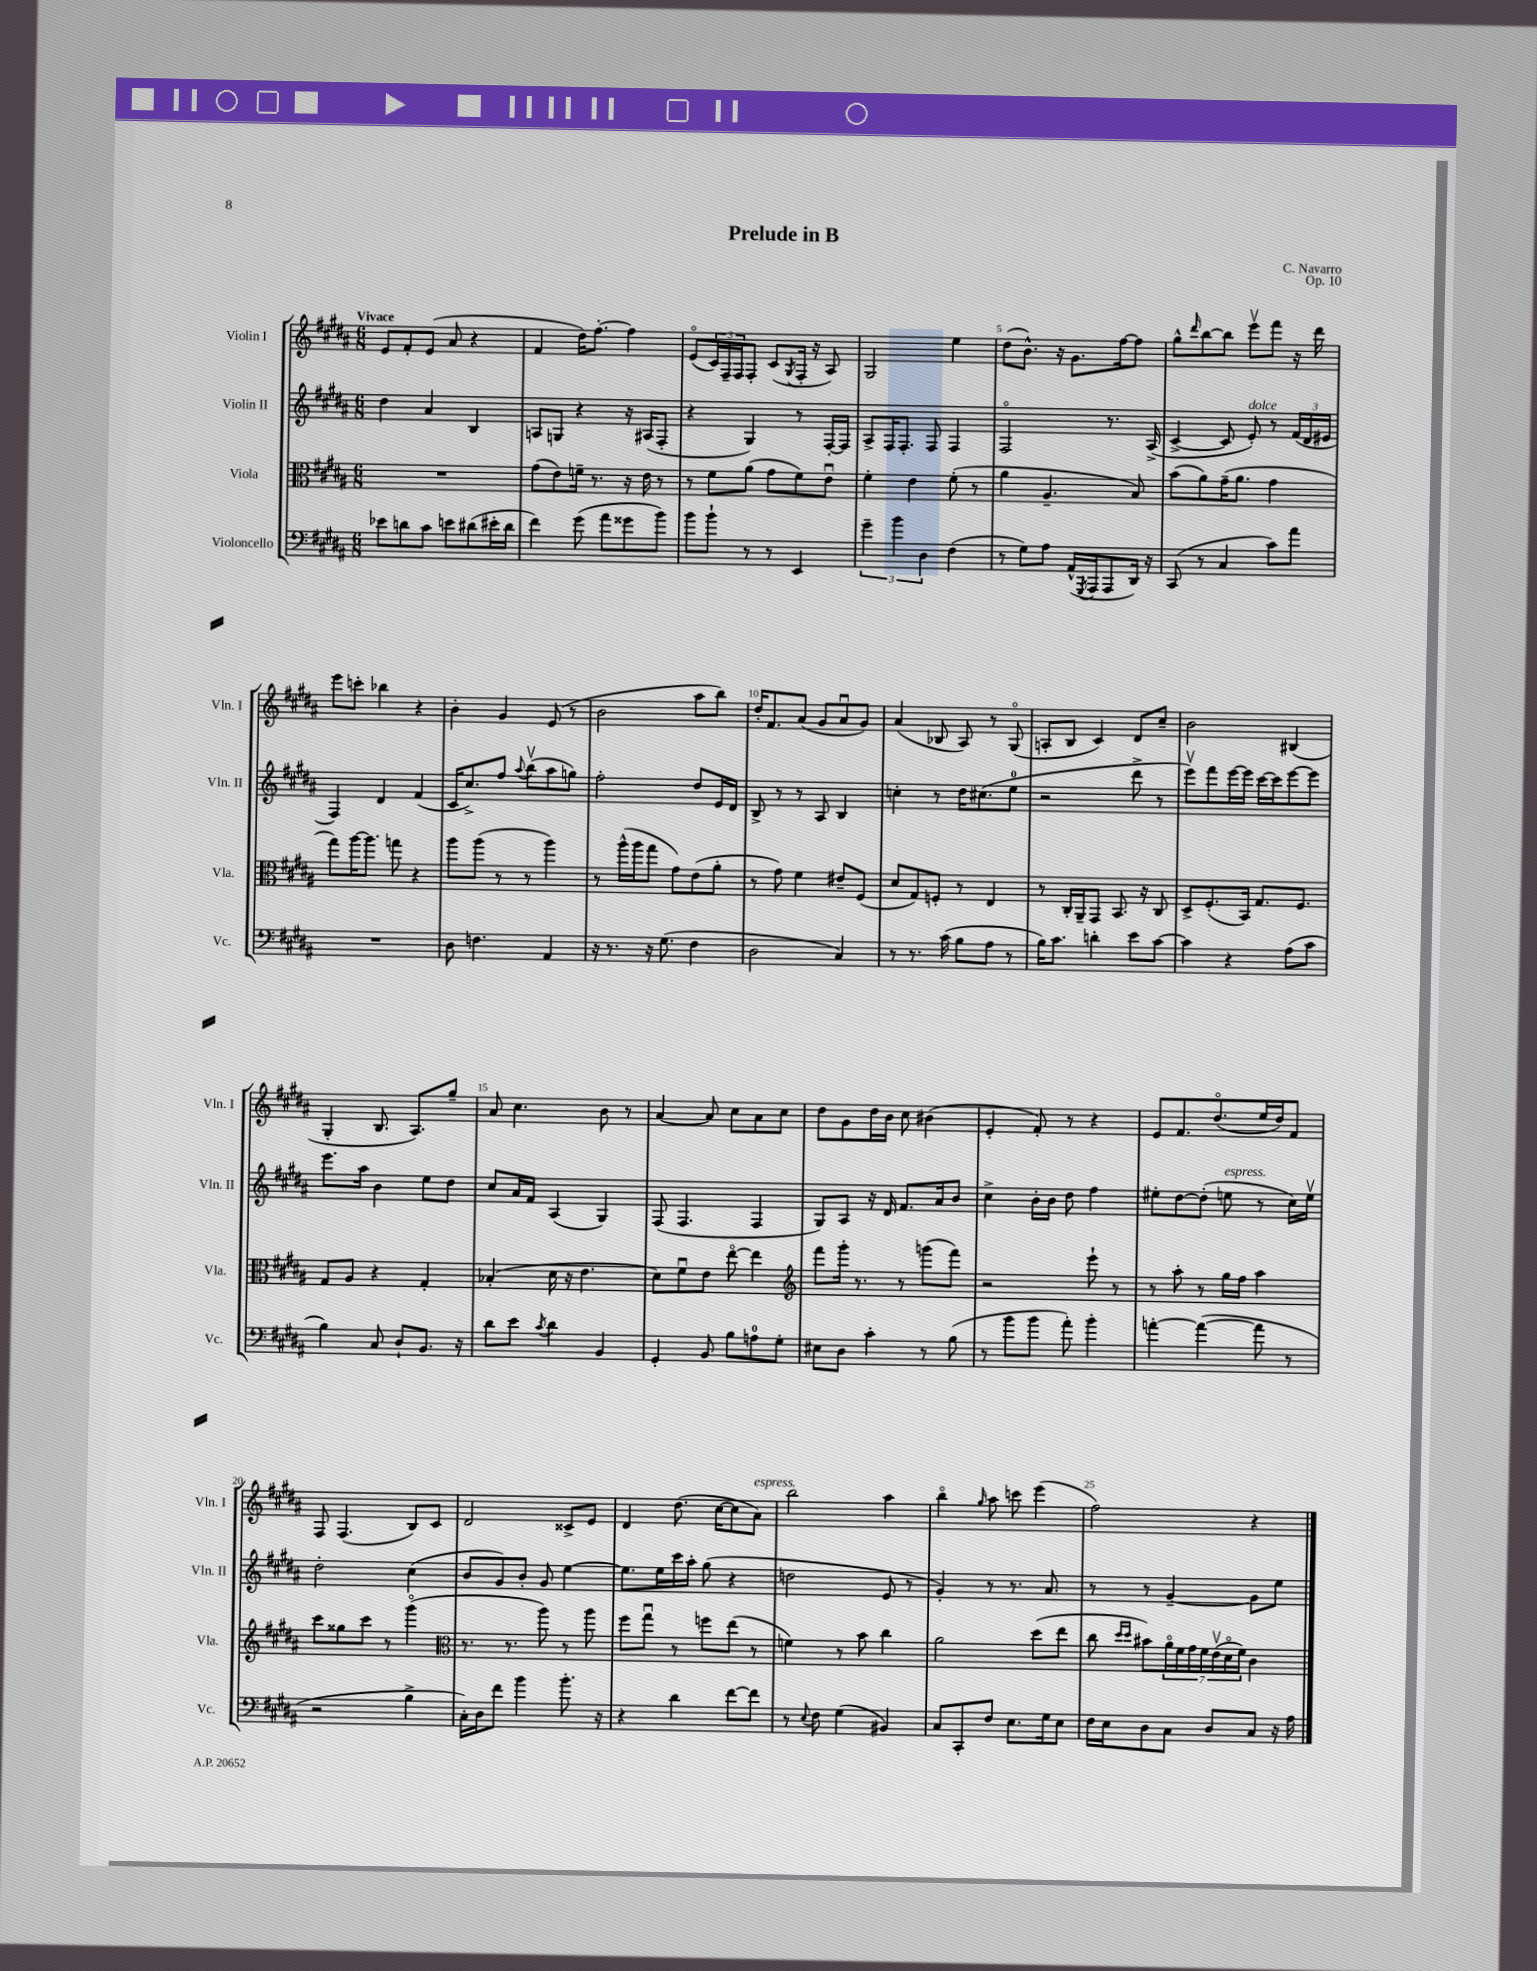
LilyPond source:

\header { title = "Prelude in B" composer = "C. Navarro" opus = "Op. 10" }
<<
\new StaffGroup <<
\new Staff = "s0" \with { instrumentName = "Violin I" shortInstrumentName = "Vln. I" } {
    \clef treble \key b \major \numericTimeSignature \time 6/8 \tempo "Vivace"
    e'8 fis'8-. e'8( ais'8 r4 |
    fis'4 dis''16) fis''8.~-. fis''4 |
    e'8\flageolet( \tuplet 3/2 { cis'16) fis16-- fis16 } fis8-. cis'8( \acciaccatura { gis8 } fis16-. r16 ais8) |
    gis2 e''4 |
    dis''8( b'8.-^) r16 gis'8. fis''16~ fis''8 |
    gis''8-^ \grace { dis'''16 } b''8~ b''8 e'''8\upbow fis'''8 r16 dis'''16 |
    e'''8 c'''8-. bes''4 r4 |
    b'4-. gis'4 e'8( r8 |
    b'2 ais''8 b''8) |
    dis''16-. fis'8. ais'8( gis'8 ais'8\downbow gis'8) |
    ais'4( bes8 ais8) r8 gis8\flageolet( |
    a8-. b8 cis'4) dis'8 cis''8-- |
    b'2 bis4( |
    gis4-. b8. ais8.) gis''8-- |
    ais'8 cis''4. b'8 r8 |
    ais'4~ ais'8 cis''8 ais'8 cis''8 |
    dis''8 gis'8 dis''16 b'16 cis''8 bis'4( |
    e'4-. fis'8-.) r8 r4 |
    e'8 fis'8. dis''8.\flageolet( e''16 dis''16) fis'8 |
    fis8 fis4.( b8) cis'8 |
    dis'2 cisis'8-> e'8 |
    dis'4 dis''8.( cis''16~ cis''8 ais'8^\markup { \italic "espress." }) |
    b''2 ais''4 |
    b''4\flageolet \grace { gis''16 } ais''8 c'''8 e'''4( |
    fis''2) r4 \bar "|." |
}
\new Staff = "s1" \with { instrumentName = "Violin II" shortInstrumentName = "Vln. II" } {
    \clef treble \key b \major \numericTimeSignature \time 6/8
    dis''4 ais'4 b4 |
    a8 g8 r4 r16 ais16( fis8-. |
    r4 gis4) r8 fis16~-. fis16 |
    ais8-> fis16 fis8.-. fis8 fis4 |
    fis2\flageolet r8. ais16->( |
    cis'4~-> cis'8 e'8-.^\markup { \italic "dolce" }) r8 \tuplet 3/2 { fis'16( dis'16 eis'16 } |
    fis4) dis'4 fis'4( |
    cis'16 cis''8.->) fis''8 \appoggiatura { ais''8 } b''8\upbow( ais''8 g''8) |
    fis''2-. dis''8 e'16 dis'16 |
    b8-> r8 r8 ais8 b4 |
    c''4-. r8 dis''16 cis''8.( e''8-0 |
    r2 dis'''8-> r8 |
    e'''8\upbow) fis'''8 e'''16~ e'''16 cis'''16~ cis'''16 e'''8~ e'''8 |
    e'''8. ais''16 b'4 e''8 dis''8 |
    cis''8 ais'16 fis'16 ais4( gis4) |
    fis8( fis4. fis4 |
    gis8) ais8 r16 dis'16 fis'8. ais'16 b'8 |
    cis''4-> b'16-. b'16 dis''8 fis''4 |
    eis''8-. dis''8~ dis''8-.( e''8^\markup { \italic "espress." } r8 cis''16) e''16\upbow |
    dis''2-. cis''4( |
    b'8 gis'8) b'8-. gis'8 e''4~ |
    e''8. e''16 cis'''16 ais''16-. gis''8( r4 |
    d''2 e'8 r8 |
    gis'4-.) r8 r8. ais'8. |
    r8 r8 gis'4~-- gis'8 e''8 \bar "|." |
}
\new Staff = "s2" \with { instrumentName = "Viola" shortInstrumentName = "Vla." } {
    \clef alto \key b \major \numericTimeSignature \time 6/8
    R2. |
    gis'8( e'8) f'16-- r8. r16 e'16 r8 |
    r8 fis'8 ais'8( gis'8 fis'8) e'8\downbow |
    fis'4-. e'4 fis'8-.( r8 |
    ais'4 ais4.-- b8) |
    b'8( ais'8) gis'16--( ais'8. gis'4 |
    gis''8) ais''16~ ais''8. g''8 r4 |
    ais''8 ais''8( r8 r8 ais''4) |
    r8 ais''16-^( ais''16 gis''8 gis'8) e'8( ais'8-. |
    r8 gis'8) fis'4 eis'8-- fis8( |
    dis'8 gis8) f8-. r8 e4 |
    r8 cis16-. ais,16-- gis,8 b,8. r16 cis8 |
    dis8-> fis8.-.( b,16) gis8. fis8. |
    gis8 ais8 r4 gis4-. |
    bes4-.( dis'16 r16 e'4. |
    dis'8) fis'8\downbow e'8 e''8~\flageolet e''4 |
    \clef treble fis'''8 gis'''16-. r8. r8 g'''8( fis'''8) |
    r2 e'''8-! r8 |
    r8 ais''8-. r8 gis''16 fis''16 ais''4 |
    cis'''8 gisis''8 cis'''8 r8 gis'''4\flageolet( |
    \clef alto r8. r8. ais''8) r8 ais''8 |
    fis''8 gis''8\downbow r8 f''8 e''8( r8 |
    f'4) r8 b'8 cis''4 |
    ais'2 dis''8( e''8 |
    cis''8 \grace { dis''16 dis''16 } bis'8) \tuplet 7/4 { ais'16\flageolet fis'16 gis'16 fis'16 e'16\upbow( dis'16\flageolet fis'16) } cis'4 \bar "|." |
}
\new Staff = "s3" \with { instrumentName = "Violoncello" shortInstrumentName = "Vc." } {
    \clef bass \key b \major \numericTimeSignature \time 6/8
    ees'8 d'8 cis'8 e'8 dis'8( eis'16-. dis'16 |
    fis'4) gis'8( ais'8 gisis'8 b'8) |
    b'8 b'8-! r8 r8 e,4 |
    \tuplet 3/2 { gis'4-- b'4 dis4 } fis4( |
    r8 gis8) ais8 ais,16-^( \acciaccatura { gis,,8 } ais,,16 ais,,8 dis,16) r16 |
    cis,8( r8 cis4 cis'8) ais'8 |
    R2. |
    dis8 f4. ais,4 |
    r16 r8. r16 gis8.( fis4 |
    dis2 cis4) |
    r8 r8. cis'16( b8 ais8 r8 |
    b16) cis'8. d'4-. e'8 cis'8~ |
    cis'4 r4 ais8( cis'8 |
    b4) cis8 dis8-! b,8. r16 |
    dis'8 e'8 \acciaccatura { cis'8 } dis'4 b,4 |
    gis,4-. b,8 b8 a8-0 gis8-. |
    eis8 dis8 cis'4-. r8 b8( |
    r8 b'8 b'8 ais'8-.) b'4-. |
    a'4~-. a'4~( a'8 r8 |
    r2 b4-> |
    cis16-.) dis16 fis'8 b'4 b'8.-. r16 |
    r4 dis'4 fis'8~ fis'8 |
    r8 \appoggiatura { e8 } fis8 gis4( bis,4) |
    cis8 cis,8-. fis8 e8. gis16 e8 |
    fis16 e16 dis8 cis8 dis8 cis8 r16 ais16 \bar "|." |
}
>>
>>
\layout { \context { \Score \override BarNumber.break-visibility = ##(#f #t #t) barNumberVisibility = #(every-nth-bar-number-visible 5) } }
